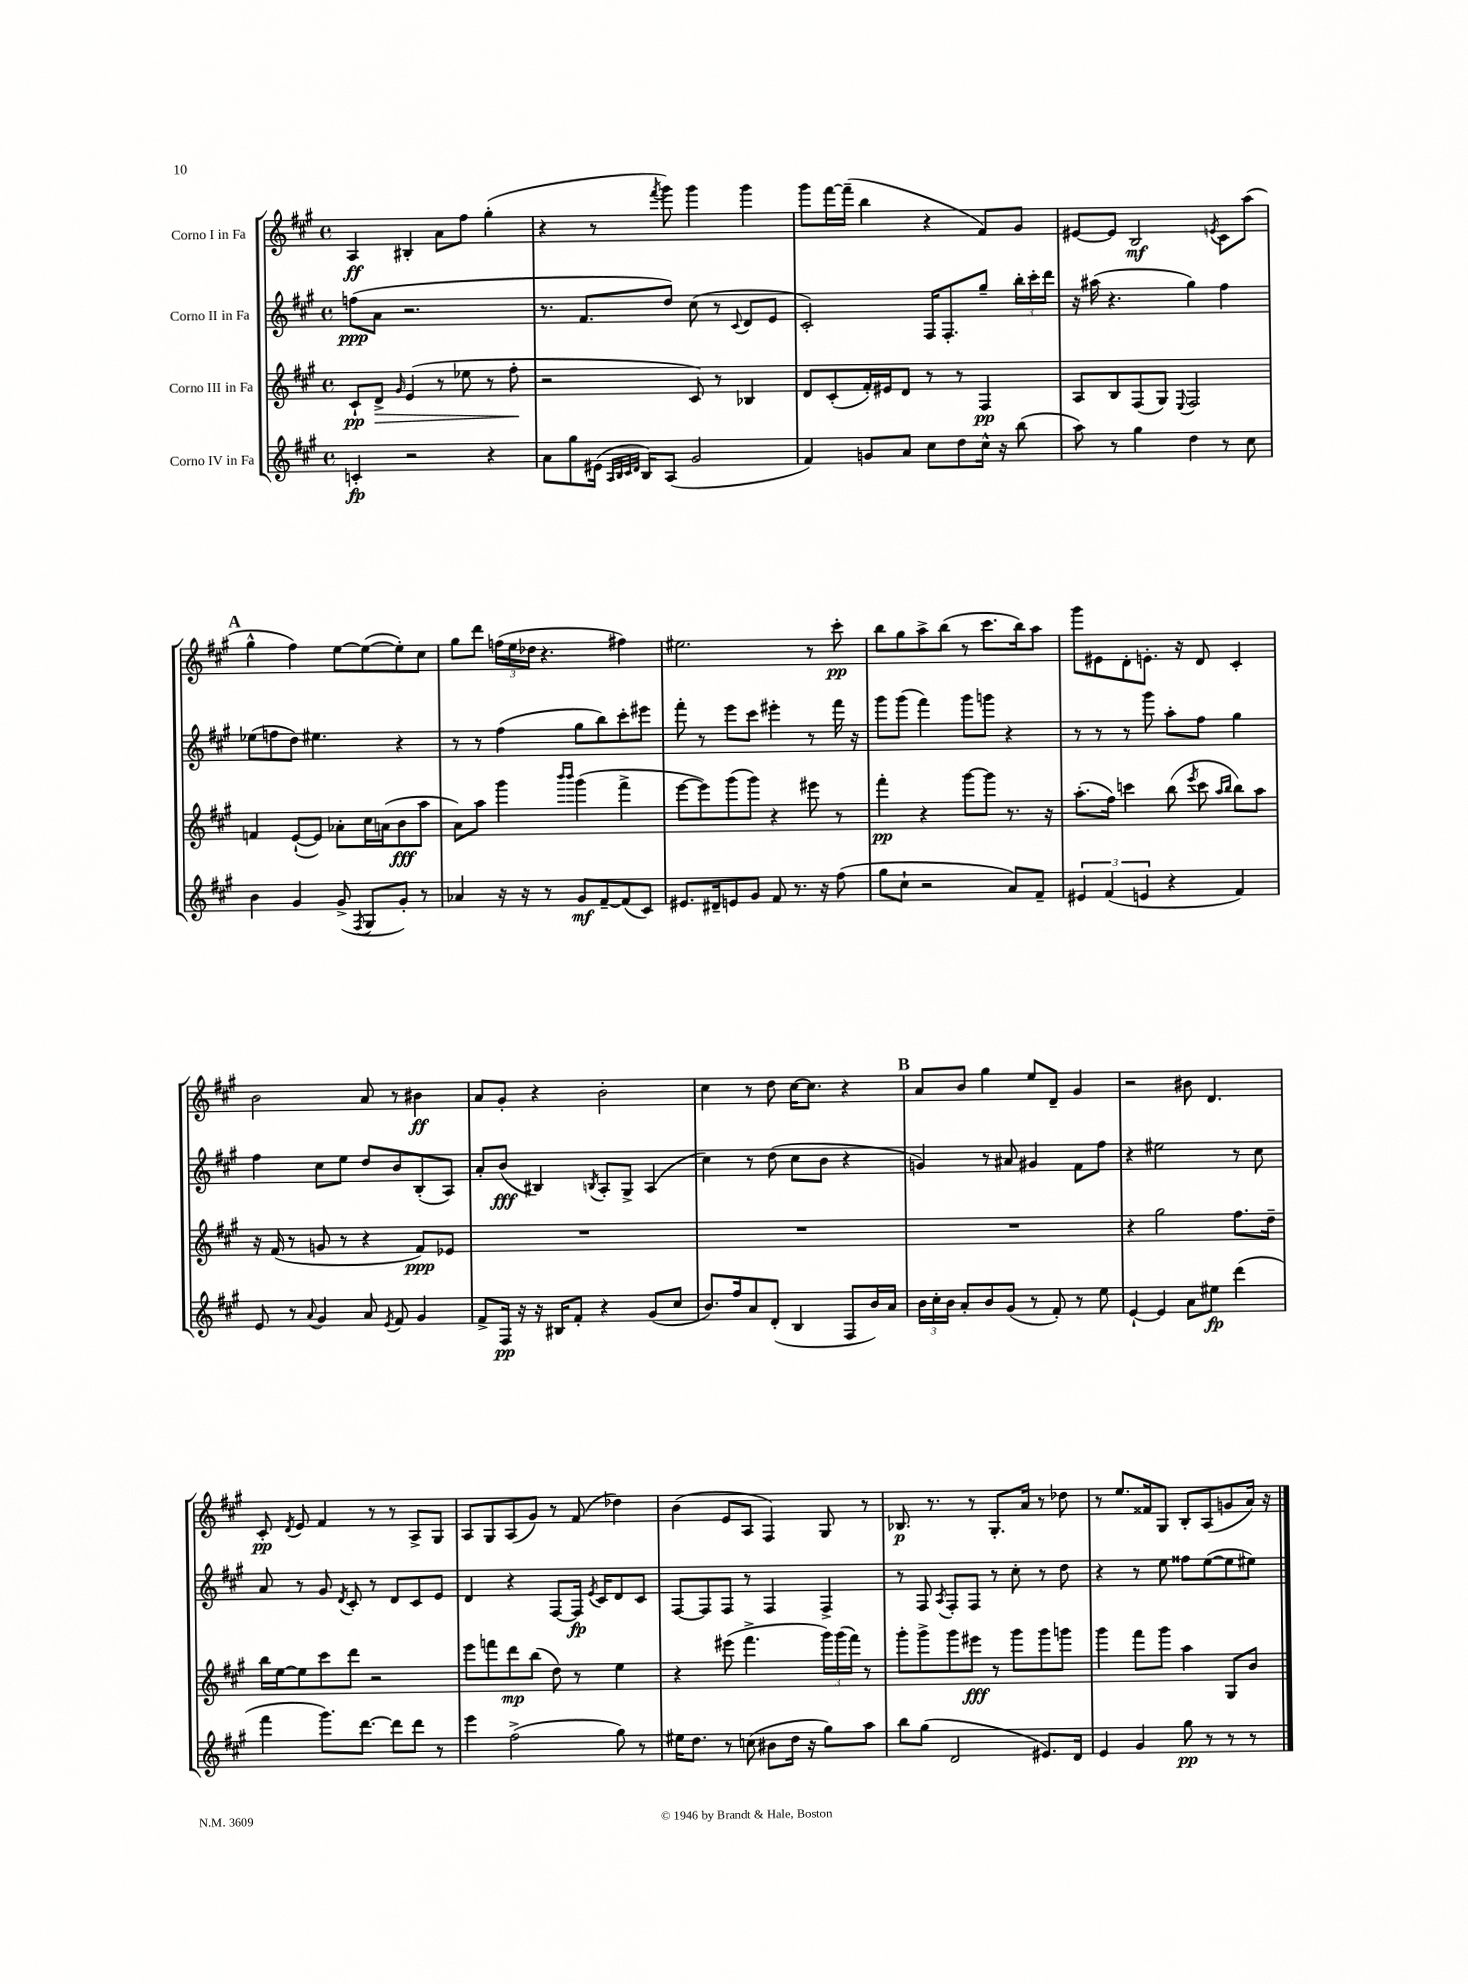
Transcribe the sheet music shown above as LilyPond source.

<<
\new StaffGroup <<
\new Staff = "s0" \with { instrumentName = "Corno I in Fa" } {
    \clef treble \key a \major \defaultTimeSignature \time 4/4
    \autoBeamOff a4\ff bis4-. a'8[ fis''8] gis''4-.( |
    r4 r8 \acciaccatura { fis'''8 } gis'''8) gis'''4 gis'''4 |
    gis'''8[ fis'''16~ fis'''16]--( b''4 r4 fis'8[) gis'8] |
    eis'8[~ eis'8] b2\mf \acciaccatura { e'8 } cis'8[ a''8]( |
    \mark \markup { \bold "A" } gis''4-^ fis''4) e''8[~ e''8~( e''8-.) cis''8] |
    gis''8[ d'''8] \tuplet 3/2 { f''16[( e''16 des''16] } r4. fis''4) |
    eis''2. r8 cis'''8-.\pp |
    b''8[ gis''8 a''8-> b''8]( r8 cis'''8.[ b''16) a''8] |
    gis'''8[ eis'8 d'8-. e'8.]-. r16 d'8 cis'4-. |
    b'2 a'8 r8 bis'4\ff |
    a'8[ gis'8]-. r4 b'2-. |
    cis''4 r8 d''8 cis''16[~ cis''8.] r4 |
    \mark \markup { \bold "B" } a'8[ b'8] gis''4 e''8[ d'8]-- gis'4 |
    r2 bis'8 d'4. |
    cis'8-.\pp \acciaccatura { d'8 } e'8 fis'4 r8 r8 a8[-> gis8] |
    a8[ gis8 a8( gis'8]) r8 fis'8( des''4) |
    b'4( e'8[ a8] fis4) gis8 r8 |
    bes8.\p r8. r8 gis8.[-. a'16] r8 des''8 |
    r8 e''8.[ fisis'16 gis8] b8[-. a8( g'8 a'16]) r16 \bar "|." |
}
\new Staff = "s1" \with { instrumentName = "Corno II in Fa" } {
    \clef treble \key a \major \defaultTimeSignature \time 4/4
    \autoBeamOff f''8[\ppp( a'8] r2. |
    r8. fis'8.[ d''8]) cis''8( r8 \appoggiatura { cis'8 } d'8[ e'8] |
    cis'2-.) fis16[ fis8.-. gis''8]-- \tuplet 3/2 { b''16[-. cis'''16-. d'''16] } |
    r16 ais''16( r4. gis''4) fis''4 |
    \mark \markup { \bold "A" } ees''8[( f''8 d''8]) eis''4. r4 |
    r8 r8 fis''4( gis''8[ b''8) cis'''8-. eis'''8] |
    fis'''8-. r8 e'''8[ cis'''8] eis'''4-. r8 fis'''16 r16 |
    gis'''8[ gis'''8]( fis'''4) gis'''8[ g'''8] r4 |
    r8 r8 r8 gis'''8 a''8[-. fis''8] gis''4 |
    fis''4 cis''8[ e''8] d''8[ b'8 b8-.( a8]) |
    a'8[-. b'8]\fff( bis4) \acciaccatura { b8 } a8[-. gis8]-> a4( |
    cis''4) r8 d''8( cis''8[ b'8] r4 |
    \mark \markup { \bold "B" } g'4) r8 ais'8 gis'4 fis'8[ fis''8] |
    r4 eis''2 r8 cis''8 |
    a'8 r8 gis'8 \acciaccatura { d'8 } cis'8-. r8 d'8[ cis'8 e'8] |
    d'4 r4 fis8[~ fis16]\fp \acciaccatura { e'8 } cis'16[ d'8 cis'8] |
    fis8[~ fis8 fis8] r8 fis4 fis4-> |
    r8 fis8 \acciaccatura { a8 } fis8[-. fis8] r8 cis''8-. r8 d''8 |
    r4 r8 e''8 fisis''8[ e''8~( e''8 eis''8]) \bar "|." |
}
\new Staff = "s2" \with { instrumentName = "Corno III in Fa" } {
    \clef treble \key a \major \defaultTimeSignature \time 4/4
    \autoBeamOff cis'8[-!\pp d'8]->\> \grace { gis'16 } e'4( r8 ees''8 r8 fis''8-.\! |
    r2 cis'8) r8 bes4 |
    d'8[ cis'8-.( fis'16-.) eis'16 d'8] r8 r8 fis4\pp |
    a8[ b8 fis8( gis8]) \appoggiatura { e8 } fis2 |
    \mark \markup { \bold "A" } f'4 e'8[~-!( e'8]) aes'8[-. cis''16 a'16( b'8\fff a''8] |
    a'8[) a''8] gis'''4 \grace { b'''16[ b'''16] } gis'''4( fis'''4-> |
    e'''8[~ e'''8) gis'''8( gis'''8]) r4 eis'''8 r8 |
    fis'''4-.\pp r4 gis'''8[~ gis'''8] r8. r16 |
    a''8.[-.( fis''16]) c'''4 b''8( \acciaccatura { e'''8 } c'''8 \grace { a''16[ b''16] } b''8[) a''8] |
    r16 fis'16( r8 g'8 r8 r4 fis'8[\ppp) ees'8] |
    R1 |
    R1 |
    \mark \markup { \bold "B" } R1 |
    r4 gis''2 fis''8.[ d''16]-- |
    b''16[ e''16~ e''8 cis'''8 d'''8] r2 |
    e'''8[ f'''8 d'''8\mp b''8]( d''8) r8 e''4 |
    r4 eis'''8( fis'''4.-> \tuplet 3/2 { gis'''16[) gis'''16( fis'''16]) } r8 |
    gis'''8[-. gis'''8-> gis'''8 eis'''8]\fff r8 gis'''8[ gis'''8 g'''8] |
    gis'''4 fis'''8[ gis'''8] a''4 gis8[ b'8] \bar "|." |
}
\new Staff = "s3" \with { instrumentName = "Corno IV in Fa" } {
    \clef treble \key a \major \defaultTimeSignature \time 4/4
    \autoBeamOff c'4-.\fp r2 r4 |
    a'8[ gis''8 eis'16]( \grace { a32[ b32 cis'32 d'32] } b16[) a8]( gis'2 |
    fis'4) g'8[ a'8] cis''8[ d''8 cis''16]-^ r16 b''8( |
    a''8) r8 gis''4 d''4 r8 cis''8 |
    \mark \markup { \bold "A" } b'4 gis'4 gis'8->( \acciaccatura { fis8 } gis8[ gis'8]-.) r8 |
    aes'4 r16 r16 r8 gis'8[\mf fis'8~-- fis'8( cis'8]) |
    eis'8.[ dis'16-- e'8 gis'8] fis'8 r8. r16 fis''8( |
    gis''8[ cis''8]-! r2 a'8[) fis'8]-- |
    \tuplet 3/2 { eis'4 fis'4( e'4 } r4 fis'4) |
    e'8 r8 \appoggiatura { a'8 } gis'4 a'8 \acciaccatura { e'8 } fis'8 gis'4 |
    fis'8[-> fis16]\pp r16 r16 bis16[ fis'8]-. r4 gis'8[( cis''8] |
    b'8.[) fis''16 a'8 d'8]-.( b4 fis8[ b'16) a'16] |
    \mark \markup { \bold "B" } \tuplet 3/2 { b'16[ cis''16-. b'16] } a'8[-. b'8 gis'8]( r8 fis'8-.) r8 e''8 |
    e'4~-! e'4 a'8[ eis''8]\fp d'''4( |
    fis'''4 gis'''8.[) d'''8.]~ d'''8[ d'''8] r8 |
    e'''4 fis''2->( gis''8) r8 |
    eis''16[ d''8.] r8 c''8( bis'8[ d''16] r16 gis''8[) a''8] |
    b''8[ gis''8]( d'2 eis'8.[) d'16] |
    e'4 gis'4 gis''8\pp r8 r8 r8 \bar "|." |
}
>>
>>
\layout { \context { \Score \remove "Bar_number_engraver" } }
